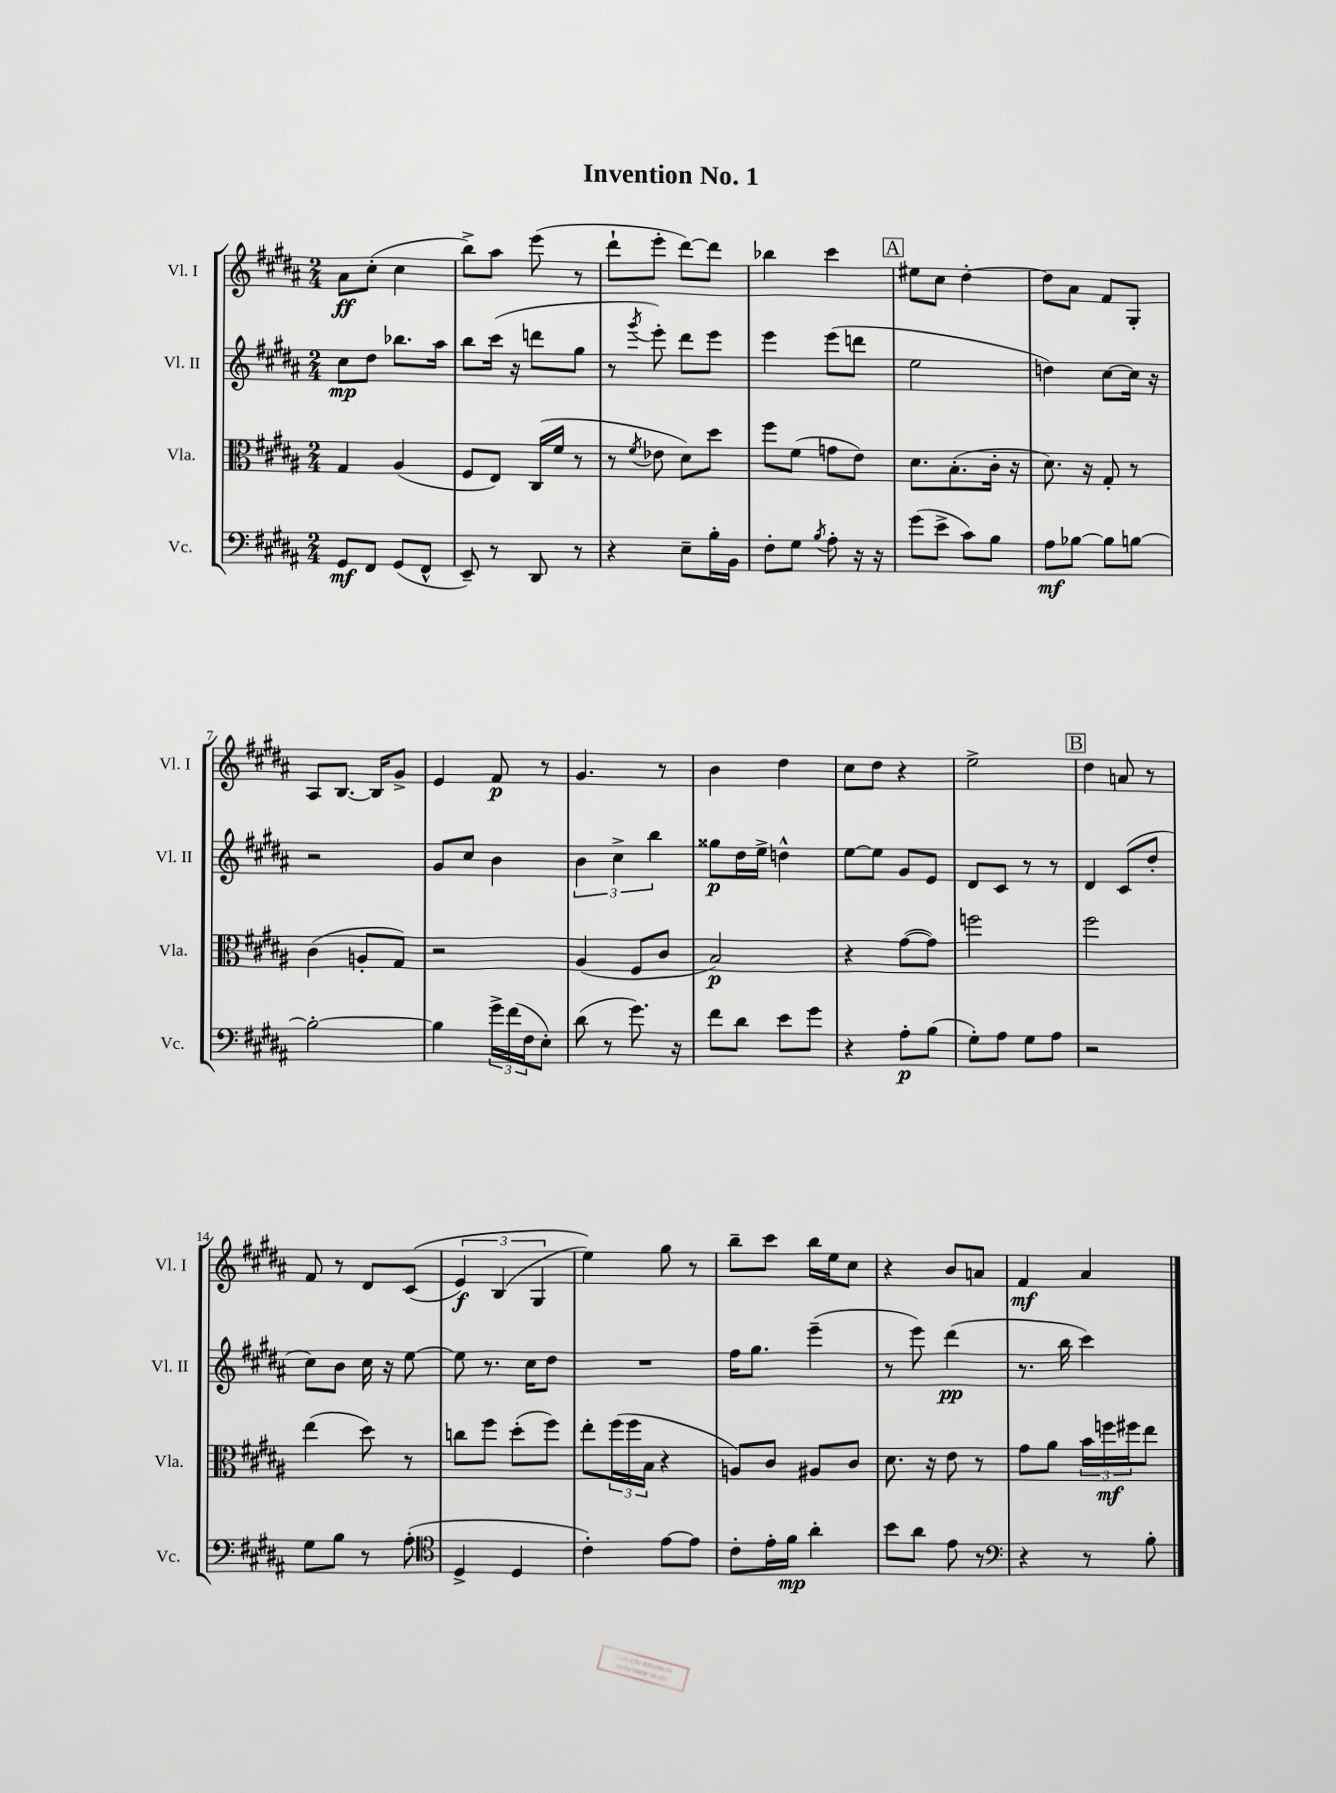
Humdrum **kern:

**kern	**kern	**kern	**kern
*staff4	*staff3	*staff2	*staff1
*clefF4	*clefC3	*clefG2	*clefG2
*k[f#c#g#d#a#]	*k[f#c#g#d#a#]	*k[f#c#g#d#a#]	*k[f#c#g#d#a#]
*M2/4	*M2/4	*M2/4	*M2/4
8GG#/L	4G#/	8cc#\L	8a#\L
8FF#/J	.	8dd#\J	(8cc#'\J
(8GG#/L	(4A#/	8.bb-\L	4cc#\
8FF#^^/J	.	.	.
.	.	16aa#\Jk	.
=	=	=	=
8EE~/)	8F#/L	8bb\L	8bb^\L)
8r	8E/J)	(16ccc#\Jk	8aa#\J
.	.	16r	.
8DD#/	(16C#/LL	8ddd\L	(8eee\
.	16f#/JJ	.	.
8r	8r	8gg#\J	8r
=	=	=	=
4r	8r	8r	8ddd#`\L
.	8qf#/	8qggg#/	.
.	8e-\	8eee'\)	8eee'\J
8E~\L	8d#\L)	8ddd#\L	[8ddd#\L)
16B'\L	8dd#\J	8eee\J	8ddd#\]J
16BB\JJ	.	.	.
=	=	=	=
8F#'\L	8ff#\L	4eee\	4bb-\
8G#\J	(8f#\J	.	.
8qB/	.	.	.
8A#'\	8g\L	(8eee\L	4ccc#\
16r	8e\J)	8ddd\J	.
16r	.	.	.
=	=	=	=
(8g#\L	8.d#\L	2ee\	8ee#\L
8e^\J	.	.	8cc#\J
.	(8.B'\	.	.
8c#\L)	.	.	[4dd#'\
8B\J	16c#'\Jk	.	.
.	16r	.	.
=	=	=	=
8A#\L	8.d#\)	4dd\)	8dd#\]L
[8B-\J	.	.	8a#\J
.	16r	.	.
8B-\]L	8G#'/	[8cc#\L	8f#/L
[8B\J	8r	16cc#\]Jk	8G#'/J
.	.	16r	.
=	=	=	=
2B'\_	(4c#\	2r	8A#/L
.	.	.	[8.B/J
.	8A'/L	.	.
.	.	.	16B/]LK
.	8G#/J)	.	8g#^/J
=	=	=	=
4B\]	2r	8g#/L	4e/
.	.	8cc#/J	.
24g#^\LL	.	4b\	8f#/
(24f#\	.	.	.
24F#\J	.	.	.
8E'\J)	.	.	8r
=	=	=	=
(8d#\	(4A#/	6b\	4.g#/
8r	.	.	.
.	.	6cc#^\	.
8.g#\)	8F#/L	.	.
.	.	6bb\	.
.	8c#/J	.	8r
16r	.	.	.
=	=	=	=
8f#\L	2B/)	8gg##\L	4b\
8d#\J	.	16dd#\L	.
.	.	16ee^\JJ	.
8e\L	.	4dd^^\	4dd#\
8g#\J	.	.	.
=	=	=	=
4r	4r	[8ee\L	8cc#\L
.	.	8ee\]J	8dd#\J
8A#'\L	([8g#\L	8g#/L	4r
(8B\J	8g#\]J)	8e/J	.
=	=	=	=
8G#'\L)	2ff\	8d#/L	2ee^\
8A#\J	.	8c#/J	.
8G#\L	.	8r	.
8A#\J	.	8r	.
=	=	=	=
2r	2ff#\	4d#/	4dd#\
.	.	(8c#/L	8a/
.	.	8dd#'/J	8r
=	=	=	=
8G#\L	(4ee\	8cc#\L)	8f#/
8B\J	.	8b\J	8r
8r	8dd#\)	16cc#\	8d#/L
.	.	16r	.
(8A#'\	8r	[8ee\	&((8c#/J
=	=	=	=
*clefC4	*	*	*
4D#^/	8cc\L	8ee\]	6e/)
.	8ff#\J	8.r	.
.	.	.	(6B/
4D#/	(8dd#'\L	.	.
.	.	16cc#\LK	.
.	.	.	6G#/
.	8ff#\J)	8dd#\J	.
=	=	=	=
4c#'\)	8ee'\L	2r	4ee\)&)
.	(24ff#\L	.	.
.	24ff#\	.	.
.	24B\JJ	.	.
[8e\L	4r	.	8gg#\
8e\]J	.	.	8r
=	=	=	=
8c#'\L	8A/L)	16ff#\LK	8bb~\L
.	.	8.gg#\J	.
16e'\L	8c#/J	.	8ccc#\J
16f#\JJ	.	.	.
4a#'\	8A#/L	(4eee~\	16bb\LL
.	.	.	16ee\J
.	8c#/J	.	8cc#\J
=	=	=	=
8b\L	8.d#\	8r	4r
8a#\J	.	8eee\)	.
.	16r	.	.
8e\	8e\	(4ddd#\	8b/L
8r	8r	.	8a/J
=	=	=	=
*clefF4	*	*	*
4r	8g#\L	8.r	4f#/
.	8a#\J	.	.
.	.	16bb\	.
8r	24b\LL	4ccc#\)	4a#/
.	24ff\	.	.
.	24ff#\J	.	.
8B'\	8ee\J	.	.
==	==	==	==
*-	*-	*-	*-
